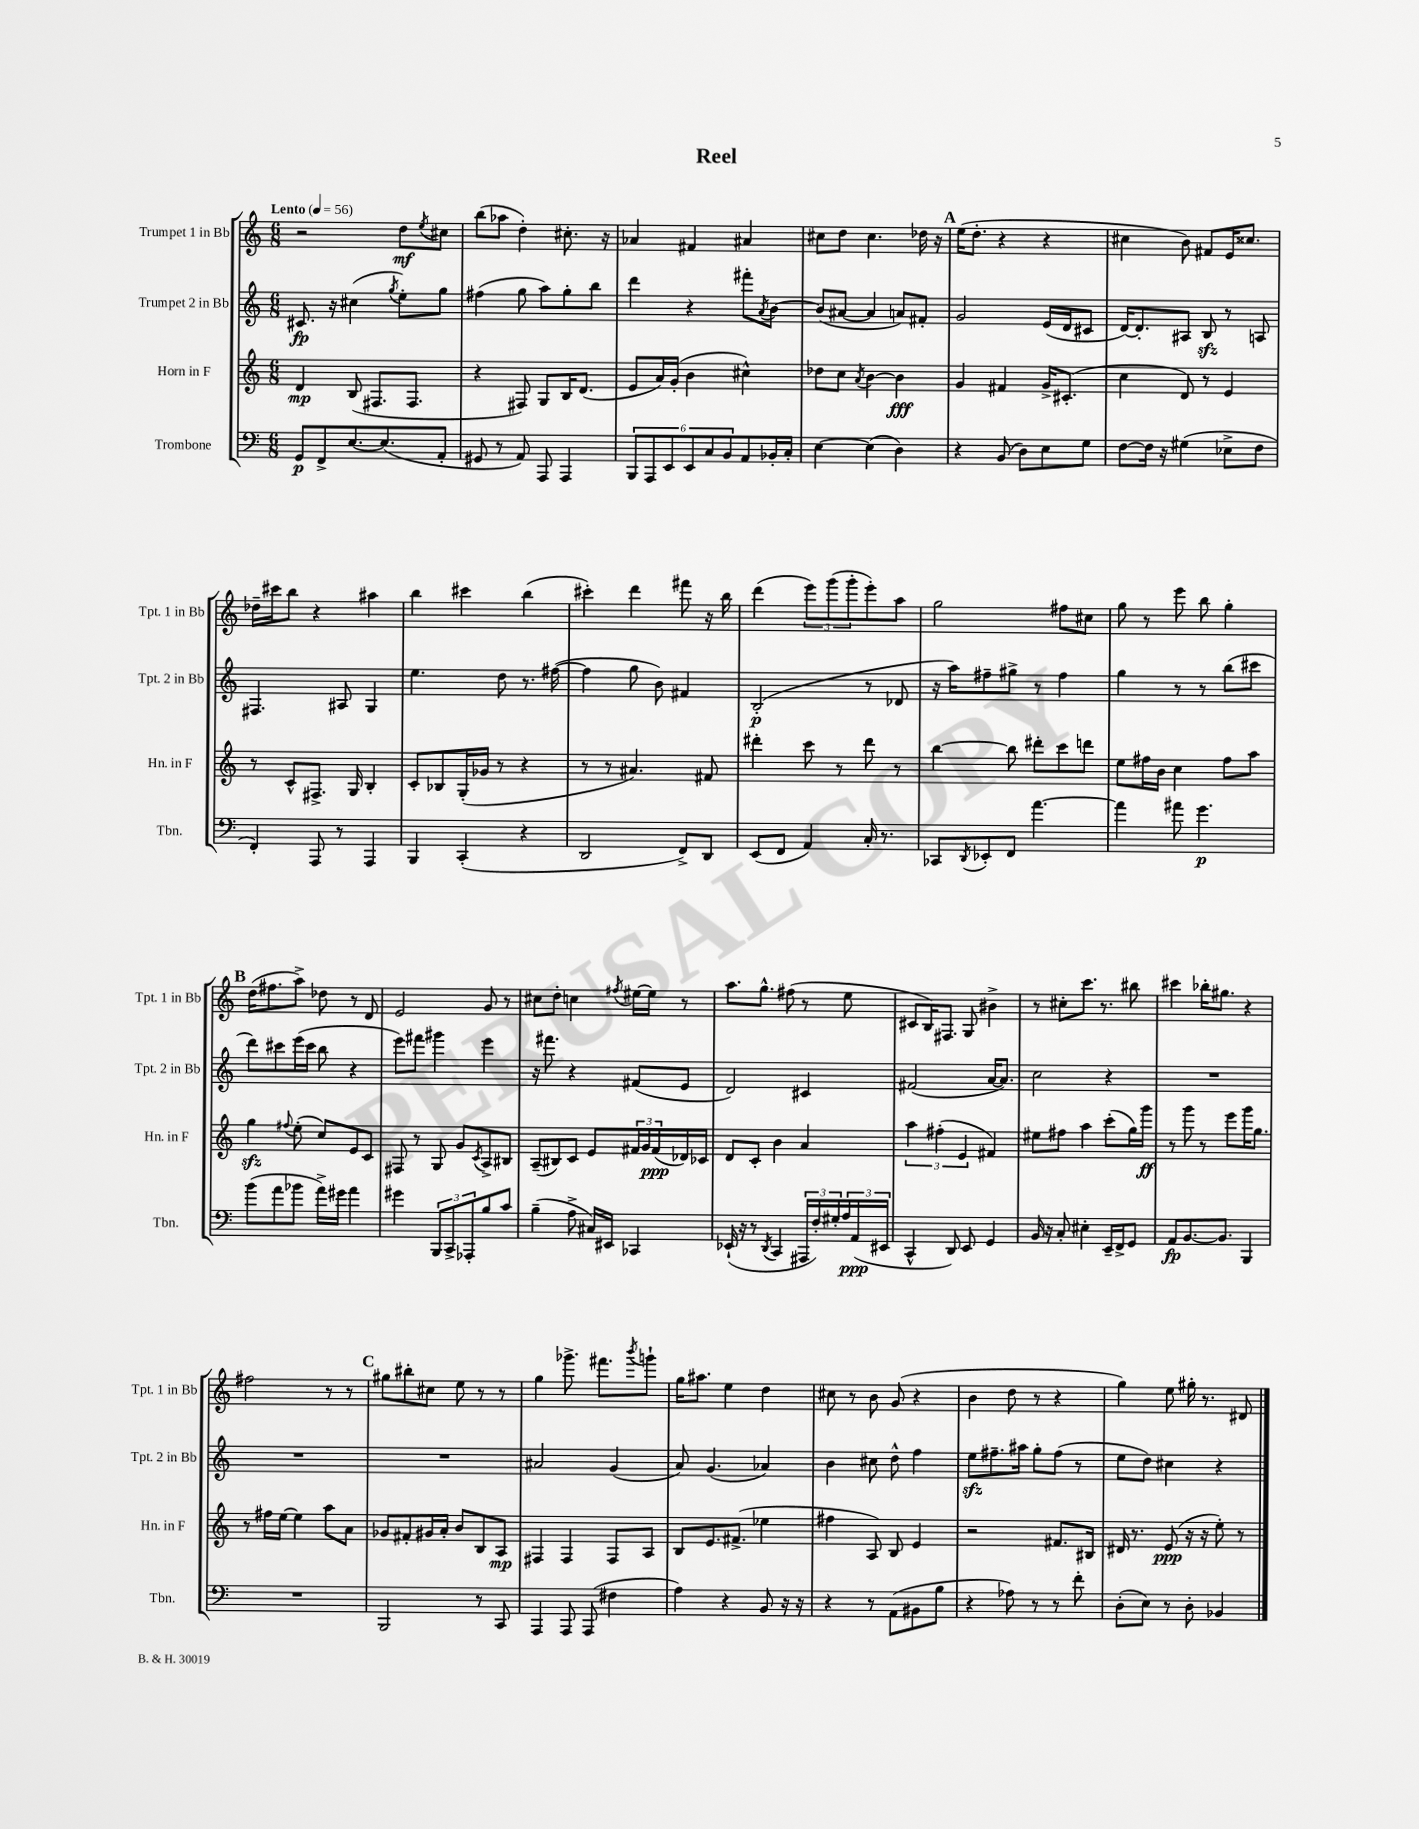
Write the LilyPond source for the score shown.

\header { title = "Reel" }
<<
\new StaffGroup <<
\new Staff = "s0" \with { instrumentName = "Trumpet 1 in Bb" shortInstrumentName = "Tpt. 1 in Bb" } {
    \clef treble \key c \major \numericTimeSignature \time 6/8 \tempo "Lento" 4 = 56
    r2 d''8\mf \acciaccatura { e''8 } cis''8 |
    b''8( aes''8 d''4-.) cis''8.-. r16 |
    aes'4 fis'4 ais'4 |
    cis''8 d''8 cis''4. des''16 r16 |
    \mark \markup { \bold "A" } e''16( d''8.-. r4 r4 |
    cis''4 b'8) fis'8 e'16 cisis''8. |
    des''16-- cis'''16 b''8 r4 ais''4 |
    b''4 cis'''4 b''4( |
    cis'''4-.) d'''4 fis'''8 r16 b''16 |
    d'''4( \tuplet 3/2 { e'''8) g'''8( g'''8-. } e'''8-.) a''8 |
    g''2 fis''8 cis''8 |
    g''8 r8 e'''8 b''8 g''4-. |
    \mark \markup { \bold "B" } d''16( fis''8. a''8->) des''8 r8 d'8 |
    e'2 g'8 r8 |
    cis''8 d''8-. c''4 \acciaccatura { fis''8 } eis''16~ eis''16 r8 |
    a''8. g''8.-^ fis''8( r8 e''8 |
    cis'8 b16) fis8. g8 bis'4-> |
    r8 cis''8-. c'''8. r8. bis''8 |
    cis'''4 bes''16-. gis''8. r4 |
    fis''2 r8 r8 |
    \mark \markup { \bold "C" } gis''8 bis''8-. cis''8 e''8 r8 r8 |
    g''4 ges'''8.-> fis'''8. \acciaccatura { b'''8 } g'''8-! |
    g''16 ais''8. e''4 d''4 |
    cis''8 r8 b'8 g'8( r4 |
    b'4 d''8 r8 r4 |
    g''4) e''8 gis''16-. r8. dis'8 \bar "|." |
}
\new Staff = "s1" \with { instrumentName = "Trumpet 2 in Bb" shortInstrumentName = "Tpt. 2 in Bb" } {
    \clef treble \key c \major \numericTimeSignature \time 6/8
    cis'8.\fp r16 cis''4( \acciaccatura { g''8 } e''8-.) g''8 |
    fis''4( g''8 a''8) g''8-. b''8 |
    d'''4 r4 fis'''8-. \acciaccatura { a'8 } b'8~ |
    b'8( ais'8~ ais'4 a'8) fis'8-. |
    \mark \markup { \bold "A" } g'2 e'16( d'16 cis'8 |
    d'16~) d'8.-. ais8 b8\sfz r8 a8 |
    fis4. ais8 g4 |
    e''4. d''8 r8. fis''16~( |
    fis''4 g''8 b'8) fis'4 |
    b2-.\p( r8 des'8 |
    r16 a''16) fis''8-- gis''8-> r8 fis''4 |
    g''4 r8 r8 b''8( cis'''8 |
    \mark \markup { \bold "B" } d'''8) cis'''8 e'''16( cis'''16 b''8 r4 |
    e'''8) fis'''8 gis'''4 e'''4 |
    r16 fis'''8. r4 fis'8( e'8 |
    d'2) cis'4 |
    fis'2( a'16~ a'8.) |
    c''2 r4 |
    R2. |
    R2. |
    \mark \markup { \bold "C" } R2. |
    ais'2 g'4( |
    a'8) g'4.( aes'4) |
    b'4 cis''8 d''8-^ f''4 |
    e''8\sfz fis''8.-- ais''16 g''8-. fis''8( r8 |
    e''8 d''8) cis''4 r4 \bar "|." |
}
\new Staff = "s2" \with { instrumentName = "Horn in F" shortInstrumentName = "Hn. in F" } {
    \clef treble \key c \major \numericTimeSignature \time 6/8
    d'4\mp b8( fis8. fis8. |
    r4 fis8) g8 b16 d'8.( |
    e'8 a'16) g'16-.( b'4 cis''4-^) |
    des''8 c''8 \acciaccatura { a'8 } b'4~ b'4\fff |
    \mark \markup { \bold "A" } g'4 fis'4 g'16-> cis'8.-.( |
    c''4 d'8) r8 e'4 |
    r8 c'8-^ fis8.-> g16 b4-. |
    c'8-. bes8 g16-.( ges'16 r8 r4 |
    r8 r8 ais'4.) fis'8 |
    dis'''4-. c'''8 r8 dis'''8 r8 |
    b''4~ b''8 dis'''8-. c'''8 d'''8 |
    e''8 fis''16 b'16 c''4 fis''8 a''8 |
    \mark \markup { \bold "B" } g''4\sfz \appoggiatura { fis''8 } e''8-.( c''8) e'8 c'8 |
    fis8 r8 g8 g'8 \acciaccatura { c'8 } a8-> bis8 |
    a8--( bis8) c'8 e'8 \tuplet 3/2 { fis'16 g'16 fis'16\ppp( } des'16) ces'16 |
    d'8 c'8-. b'4 a'4 |
    \tuplet 3/2 { a''4 fis''4-.( e'4 } fis'4) |
    eis''8 fis''8 a''4 c'''8-.( g''16) g'''16\ff |
    r8 g'''8 r8 e'''8 g'''16 g''8. |
    r8 fis''16 e''16~ e''4 a''8 a'8 |
    \mark \markup { \bold "C" } ges'8 fis'8-. gis'16 a'16-. b'8 b8 a8\mp |
    fis4 fis4 fis8 a8 |
    b8 e'8. fis'8.->( ees''4 |
    fis''4 a8) b8 e'4 |
    r2 fis'8. bis16 |
    dis'16 r8. e'8\ppp( r16 r16 e''8-.) r8 \bar "|." |
}
\new Staff = "s3" \with { instrumentName = "Trombone" shortInstrumentName = "Tbn." } {
    \clef bass \key c \major \numericTimeSignature \time 6/8
    g,8\p f,8-> e8.~ e8.( a,8-. |
    gis,8 r8 a,8) a,,8 a,,4 |
    \tuplet 6/4 { b,,8 a,,8 e,8 e,8 c8 b,8 } a,8 bes,16-. c16-. |
    e4~ e4( d4) |
    \mark \markup { \bold "A" } r4 b,8( d8) e8 g8 |
    f8~ f16 r16 gis4( ees8-> f8 |
    f,4-.) a,,8 r8 a,,4 |
    b,,4 c,4-.( r4 |
    d,2 f,8->) d,8 |
    e,8( f,8 a,4) c16-. r8. |
    ces,8 \acciaccatura { d,8 } ees,8-. f,8 a'4.~ |
    a'4 ais'8 g'4.\p |
    \mark \markup { \bold "B" } b'8( a'8 bes'8 a'16->) gis'16 a'4 |
    gis'4 \tuplet 3/2 { b,,8 c,8-> aes,,8-. } b8 c'8 |
    b4--( a8-> cis16) eis,16 ces,4 |
    ees,16-!( r16 r8 \acciaccatura { d,8 } c,4 \tuplet 3/2 { ais,,16 f16-.) gis16-. } \tuplet 3/2 { a16 a,16\ppp( eis,16 } |
    c,4-^ d,8) e,8 g,4 |
    b,16 r16 c8-. eis4-. e,16-- f,16-> g,8 |
    a,8\fp b,8.~ b,8. b,,4 |
    R2. |
    \mark \markup { \bold "C" } b,,2 r8 c,8 |
    a,,4 a,,8 a,,8( fis4 |
    a4) r4 b,8 r16 r16 |
    r4 r8 a,8( bis,8 b8 |
    r4 aes8) r8 r8 f'8-. |
    d8-.( e8) r8 d8-. bes,4 \bar "|." |
}
>>
>>
\layout { \context { \Score \remove "Bar_number_engraver" } }
